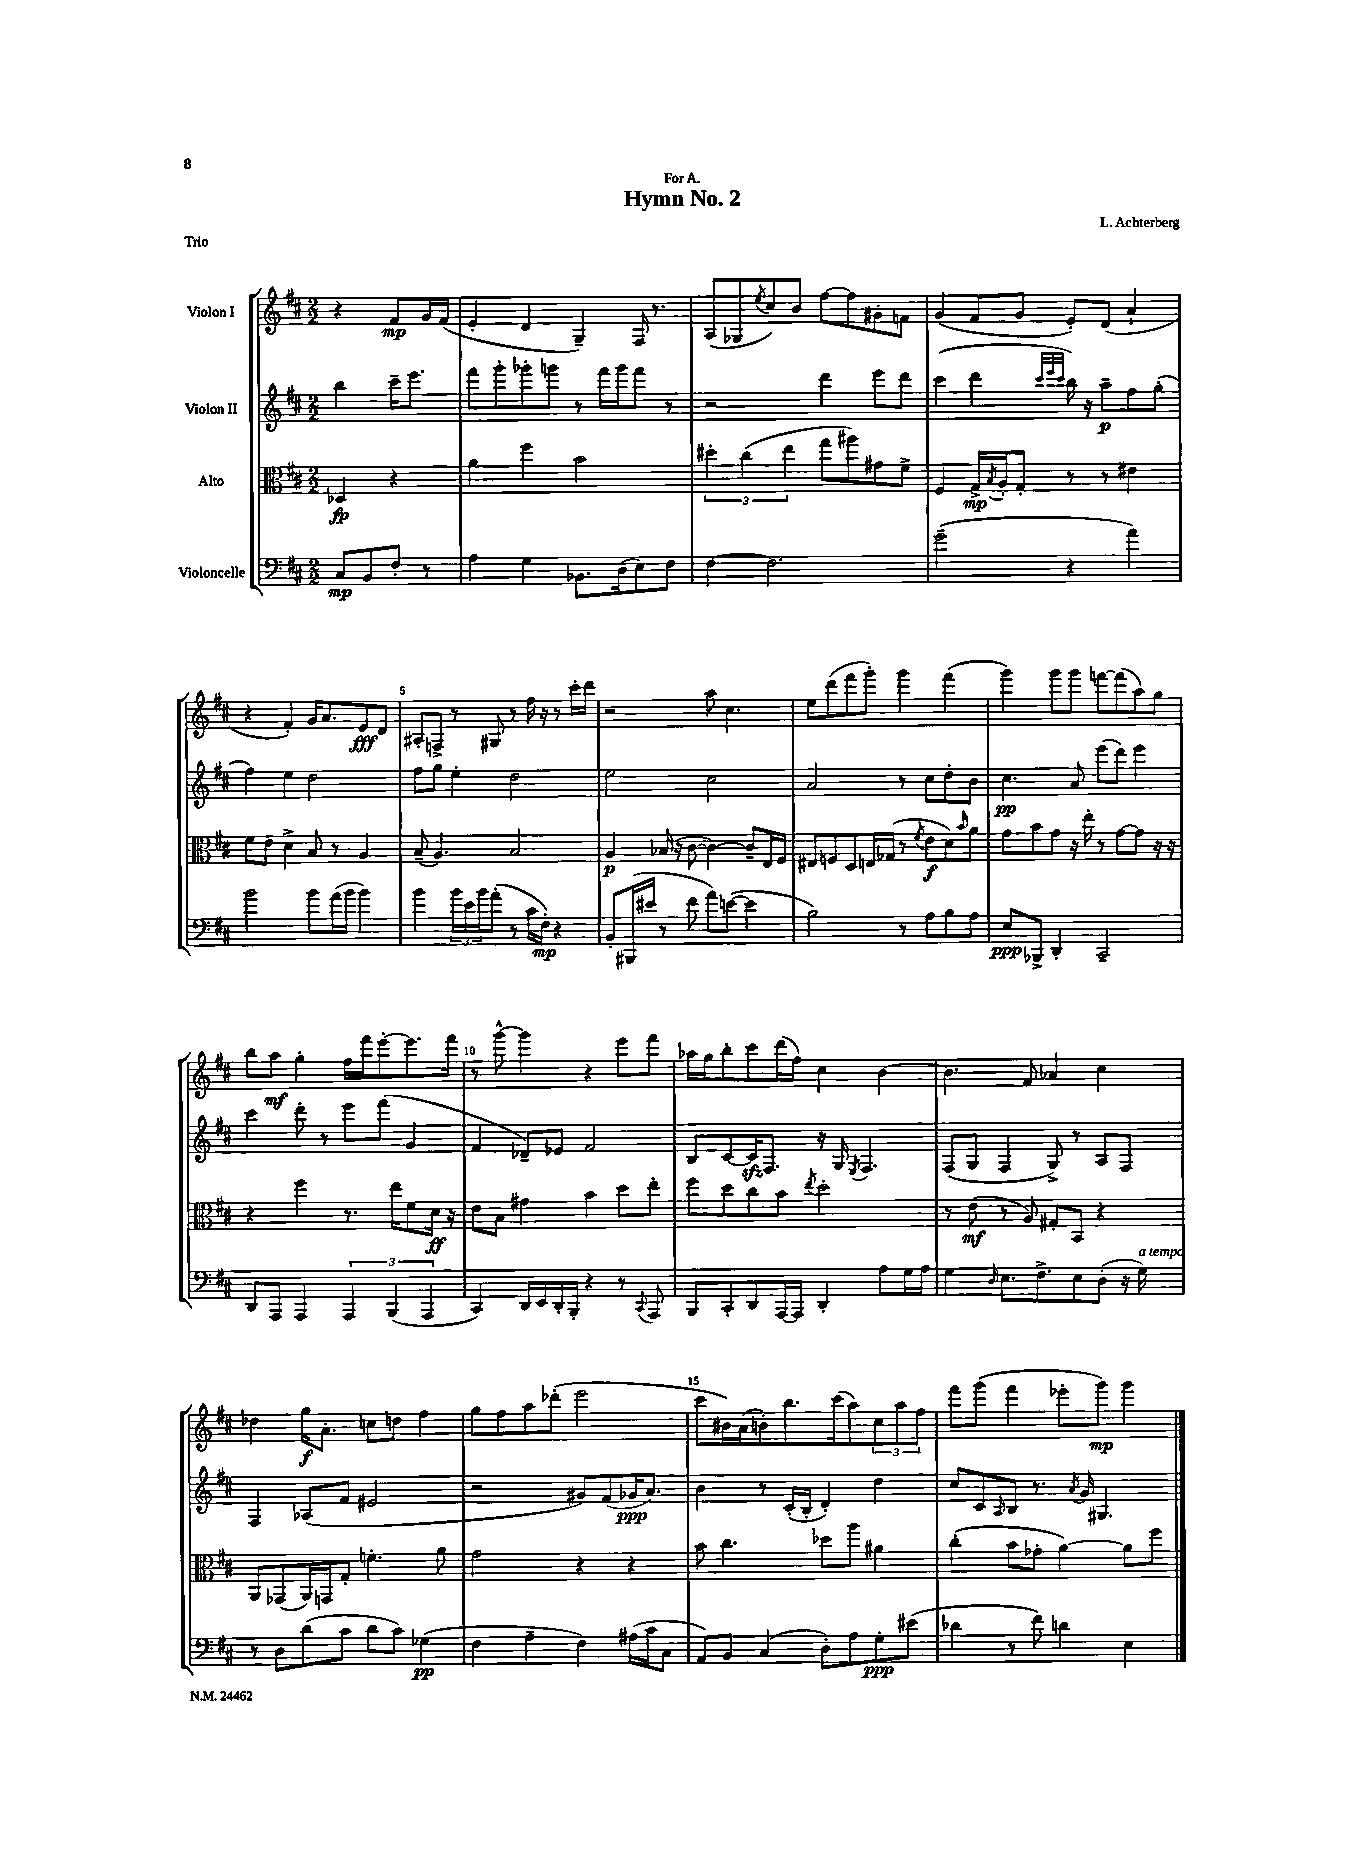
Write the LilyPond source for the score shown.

\header { title = "Hymn No. 2" composer = "L. Achterberg" dedication = "For A." piece = "Trio" }
<<
\new StaffGroup <<
\new Staff = "s0" \with { instrumentName = "Violon I" } {
    \clef treble \key d \major \numericTimeSignature \time 2/2 \partial 2
    r4 fis'8\mp g'16 fis'16( |
    e'4-. d'4 g4--) fis16 r8. |
    a8( ges8 \acciaccatura { e''8 } cis''8) b'8 fis''8~ fis''8 gis'8-. f'8 |
    g'4( fis'8 g'8 e'8-.) d'8( a'4-! |
    r4 fis'4-.) g'16 a'8. e'8\fff d'8 |
    ais8-. f8-> r8 gis8 r8 fis''16 r16 r8 cis'''16-. d'''16 |
    r2 a''8 cis''4. |
    e''8 d'''8( fis'''8 g'''8-.) g'''4 fis'''4( |
    g'''4) g'''8 g'''8 f'''8~ f'''8( a''8) g''8 |
    b''8 a''8\mf g''4-. fis''16 fis'''16 e'''8~-. e'''8. fis'''16 |
    r8 g'''8~-^ g'''4 r4 e'''8 fis'''8 |
    aes''16 g''16 b''8-. cis'''8 d'''16( fis''16) cis''4 b'4~ |
    b'4. fis'8 aes'4 cis''4 |
    des''4 g''16\f a'8.-. c''8 d''8 fis''4 |
    g''8 fis''8 a''8 des'''8-.( e'''2 |
    cis'''8 bis'16) a'16( b'8-.) b''8. cis'''16( a''8) \tuplet 3/2 { cis''8 a''8 fis''8 } |
    fis'''8 g'''8( fis'''4 ees'''8-. g'''8\mp) g'''4 \bar "|." |
}
\new Staff = "s1" \with { instrumentName = "Violon II" } {
    \clef treble \key d \major \numericTimeSignature \time 2/2 \partial 2
    b''4 cis'''16-- e'''8. |
    fis'''8 g'''8-. ges'''8-. g'''8 r8 fis'''16 g'''16 fis'''8 r8 |
    r2 d'''4 e'''8 d'''8 |
    cis'''4( d'''4 \grace { cis'''32 e'''32 cis'''32 } b''16) r16 a''8--\p fis''8 g''8-.( |
    fis''4) e''4 d''2 |
    fis''8 g''8 e''4-. d''2 |
    e''2 cis''2 |
    a'2 r8 cis''8 d''8-. b'8 |
    cis''4.\pp a'8 e'''8( d'''8) e'''4 |
    cis'''4 d'''8-. r8 e'''8 fis'''8( g'4 |
    fis'4 des'8--) ees'8 fis'2 |
    b8 cis'8~ cis'16\sfz fis8. r16 g16 \acciaccatura { e8 } fis4. |
    fis8( g8 fis4 g8->) r8 a8 fis8 |
    fis4 aes8( fis'8 eis'2 |
    r2 gis'8) fis'8( ges'16\ppp a'8.) |
    b'4 r8 cis'16-.( b16-. d'4-.) d''4 |
    cis''8 cis'8 \grace { a16 } b8 r8. \acciaccatura { a'8 } g'16 gis4. \bar "|." |
}
\new Staff = "s2" \with { instrumentName = "Alto" } {
    \clef alto \key d \major \numericTimeSignature \time 2/2 \partial 2
    des4\fp r4 |
    a'4 fis''4 b'2 |
    \tuplet 3/2 { dis''4-. cis''4( e''4 } g''8 ais''8) gis'8 fis'8-> |
    fis4 g16->\mp \acciaccatura { b8 } a16-. g8-. r8 r8 eis'4 |
    fis'8 e'8 d'4-> b8 r8 a4 |
    b8--( a4.) b2 |
    a4\p bes16( r16 cis'8~ cis'4~) cis'8-- e16 fis16 |
    eis8 f8 d8 e16 ges16( r8 \acciaccatura { fis'8 } e'8\f d'8) \grace { b'16 } a'8 |
    g'8 b'8 g'8 r16 e''16-. r8 g'8~ g'8 r16 r16 |
    r4 fis''4 r8. e''16 fis'8 d'16\ff r16 |
    e'8 b8 gis'4 b'4 d''8 e''8-. |
    fis''8 d''8 cis''8 b'8 \acciaccatura { e''8 } d''2-. |
    r8 e'8\mf( r8 a8) gis8-. b,8 r4 |
    a,8 ges,8( a,16) g,16 g8-. f'4.-. a'8 |
    g'2 r4 r4 |
    b'8 cis''4. des''8 a''8 ais'4 |
    cis''4-.( b'8 ges'8-. a'4~) a'8 fis''8 \bar "|." |
}
\new Staff = "s3" \with { instrumentName = "Violoncelle" } {
    \clef bass \key d \major \numericTimeSignature \time 2/2 \partial 2
    cis8\mp b,8 fis8-. r8 |
    a4 g4 bes,8. d16( e8) fis8 |
    fis4~ fis2. |
    g'2--( r4 a'4) |
    b'2 b'8 a'16( b'16 b'4) |
    b'4 \tuplet 3/2 { b'16 e'16 b'16 } a'8-.( r8 cis'16 fis16-.\mp) r4 |
    b,8-. bis,,16( eis'16 r8 fis'8 a'8) e'8~( e'4 |
    b2) r8 a8 b8 a8 |
    e8\ppp bes,,8-> d,4-. cis,2-- |
    d,8 a,,8 a,,4 \tuplet 3/2 { a,,4 b,,4( a,,4 } |
    cis,4) d,16 e,16 d,16-. b,,16-. r4 r8 \appoggiatura { cis,8 } a,,8 |
    b,,8 cis,8-. d,8 a,,16~ a,,16 d,4-. a8 g16 a16 |
    g4 \grace { d16 } e8. fis8.-> e8 d8-.( r16 g16^\markup { \italic "a tempo" }) |
    r8 d8 d'8( cis'8 d'8 cis'8) ges4\pp( |
    fis4 a4-- fis4) ais16( cis'16 cis8 |
    a,8) b,8 cis4( d8-.) a8 g8-.\ppp eis'8( |
    des'4 r8 fis'8) d'4 e4 \bar "|." |
}
>>
>>
\layout { \context { \Score \override BarNumber.break-visibility = ##(#f #t #t) barNumberVisibility = #(every-nth-bar-number-visible 5) } }
